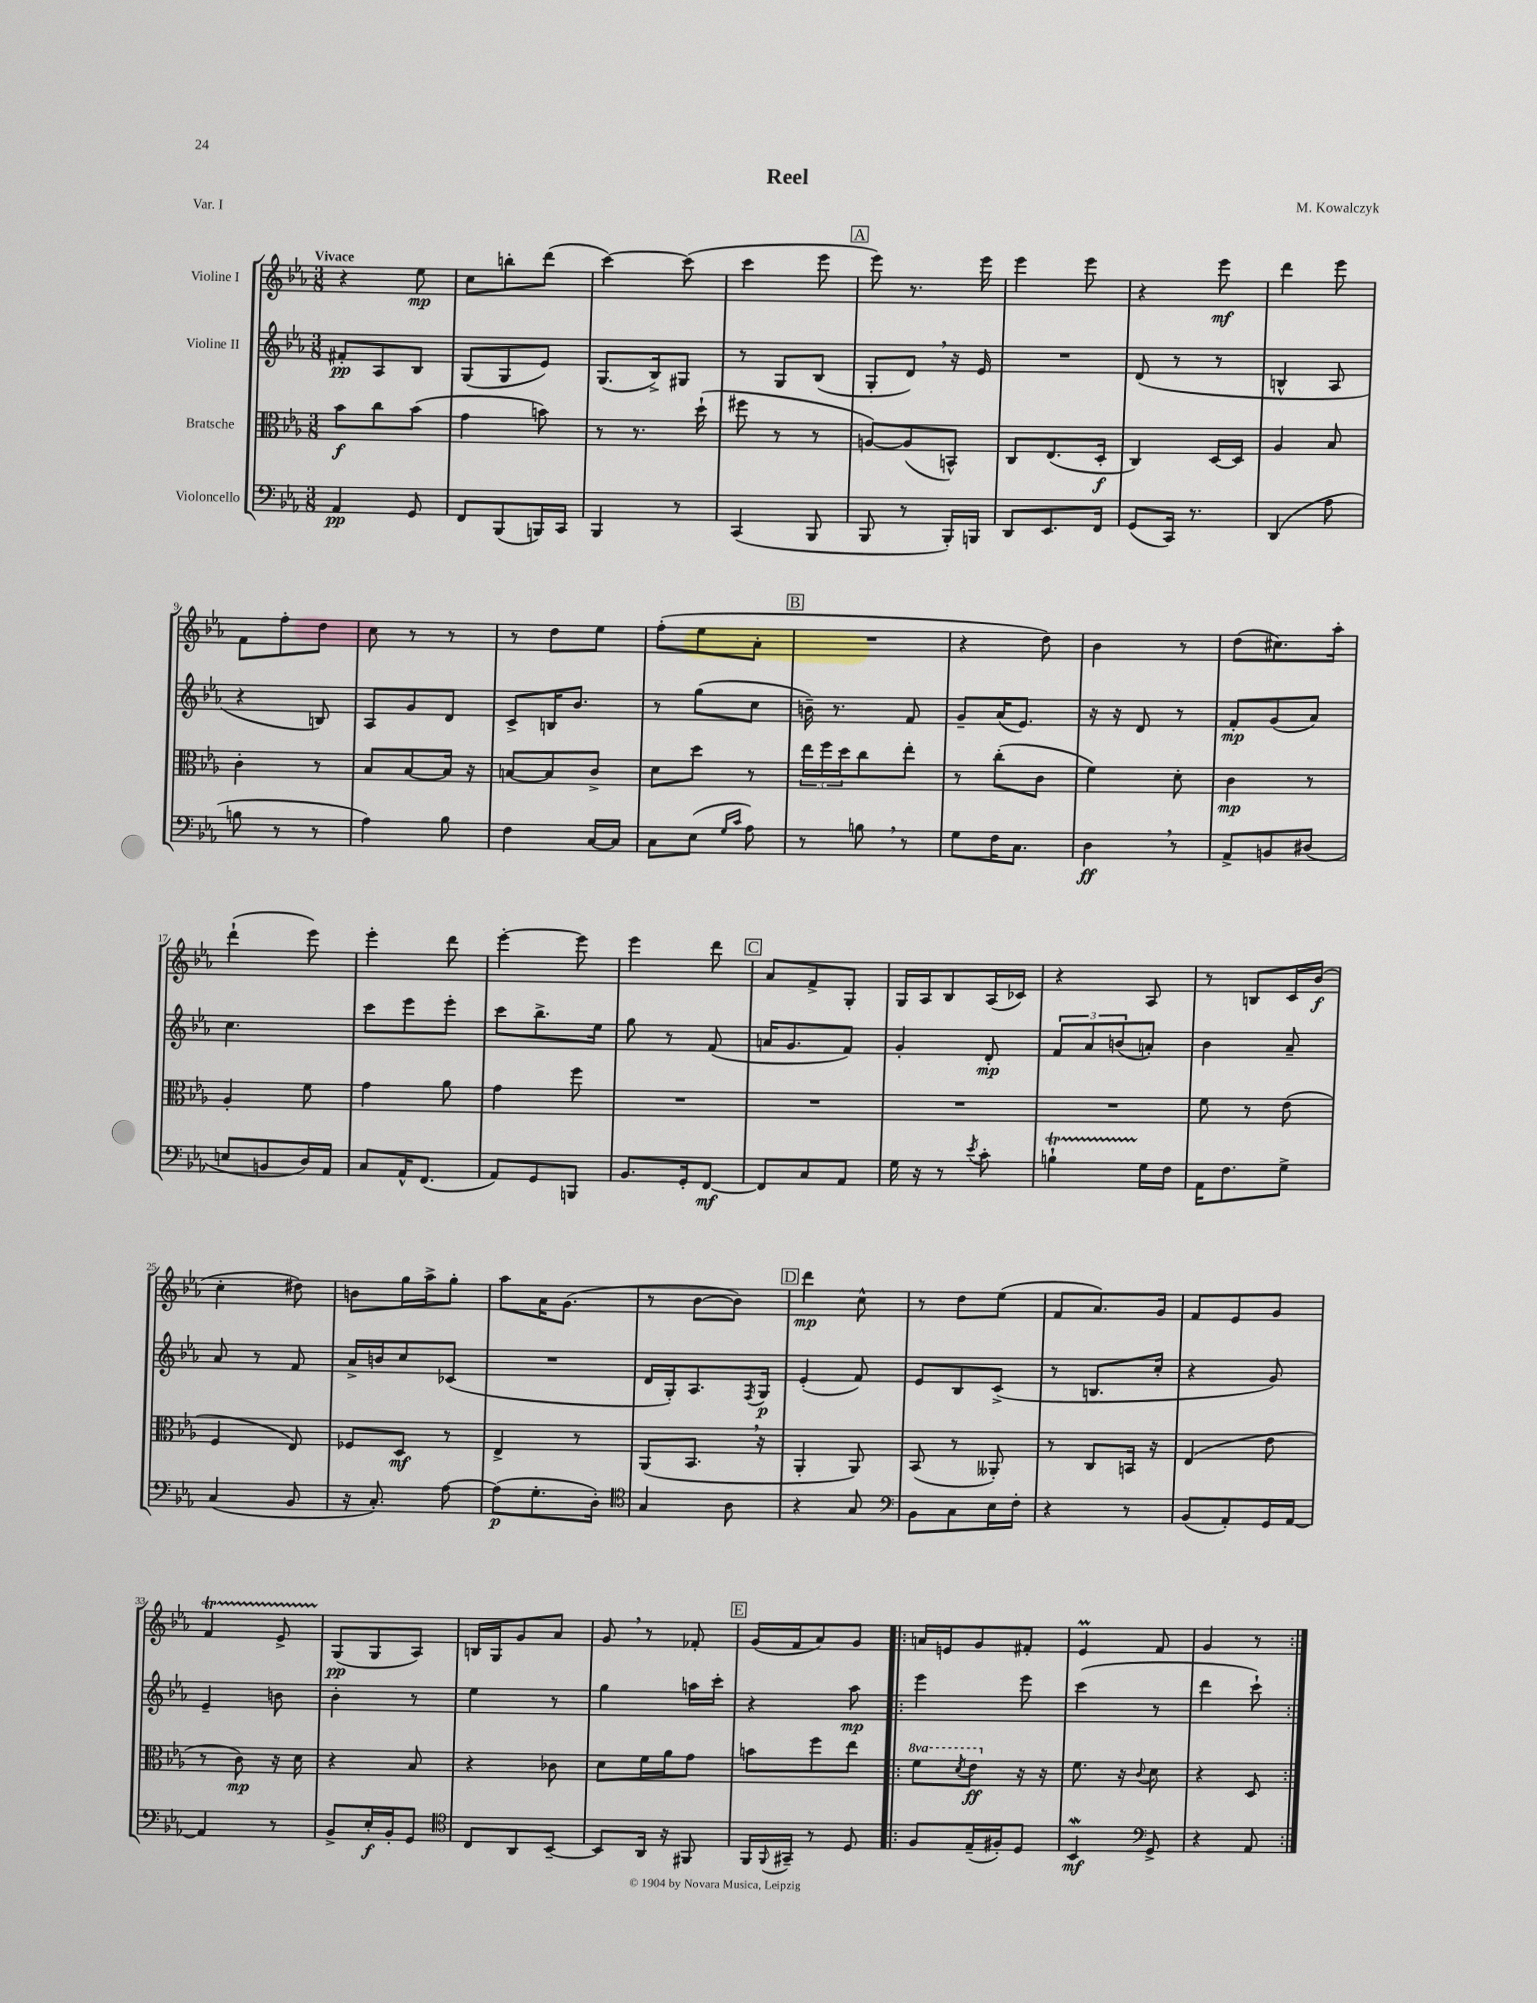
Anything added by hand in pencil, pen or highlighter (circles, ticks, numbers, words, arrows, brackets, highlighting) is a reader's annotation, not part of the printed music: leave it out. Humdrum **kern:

**kern	**kern	**kern	**kern
*staff4	*staff3	*staff2	*staff1
*clefF4	*clefC3	*clefG2	*clefG2
*k[b-e-a-]	*k[b-e-a-]	*k[b-e-a-]	*k[b-e-a-]
*M3/8	*M3/8	*M3/8	*M3/8
4AA-/	8b-\L	8f#'/L	4r
.	8cc\	8A-/	.
8GG/	(8b-\J	8B-/J	8ee-\
=	=	=	=
8FF/L	4g\	(8G/L	8cc\L
(8BBB-/	.	8G/	8bb'\
16BBB/L)	8b\)	8e-/J)	(8ddd\J
16CC/JJ	.	.	.
=	=	=	=
4BBB-/	8r	(8.G/L	[4ccc\)
.	8.r	.	.
.	.	16B-^/k)	.
8r	.	8G#/J	(8ccc\]
.	(16dd`\	.	.
=	=	=	=
(4CC/	8ff#\	8r	4ccc\
.	8r	8G/L	.
8BBB-/	8r	(8B-/J	8eee-\
=	=	=	=
8BBB-/	[8A/L)	8G'/L	8eee-\)
8r	(8A/]	8d/J)	8.r
16BBB-'/LL)	8BB^^/J)	16r	.
16BBB/JJ	.	16e-/	16eee-\
=	=	=	=
8DD/L	8C/L	4.r	4eee-\
8.EE-/	(8.E-/	.	.
.	.	.	8eee-\
16FF/Jk	16D'/Jk	.	.
=	=	=	=
(8GG/L	4C/)	(8d/	4r
16CC/Jk)	.	8r	.
8.r	.	.	.
.	[16D/LL	8r	8eee-\
.	16D/]JJ	.	.
=	=	=	=
(4DD/	4A-/	4B^^/	4ddd\
8A-\	8B-/	8A-/	8eee-\
=	=	=	=
8B\	4c'\	4r	8f\L
8r	.	.	8ff'\
8r	8r	8B/)	8dd\J
=	=	=	=
4A-\)	8B-/L	8A-/L	8cc\
.	[8B-/	8g/	8r
8B-\	16B-/]Jk	8d/J	8r
.	16r	.	.
=	=	=	=
4F\	[8B/L	8c^/L	8r
.	8B/]	16B/K	8dd\L
.	.	8.b-/J	.
[16C/LL	8c^/J	.	8ee-\J
16C/]JJ	.	.	.
=	=	=	=
8C\L	8d\L	8r	(8ff'\L
(8E-\J	8dd\J	(8gg\L	8ee-\
16qqG/LL	.	.	.
16qqc/JJ	.	.	.
8A-\)	8r	8cc\J	8a-'\J
=	=	=	=
8r	24ee-\LL	16b~\)	4.r
.	24ff\	.	.
.	.	8.r	.
.	24dd\J	.	.
8B\	8cc\	.	.
8r	8ee-'\J	8f/	.
=	=	=	=
8G\L	8r	8g~/L	4r
16F\K	(8cc'\L	(16a-/K	.
8.C\J	.	8.e-/J)	.
.	8c\J	.	8dd\)
=	=	=	=
4D\	4f\)	16r	4b-\
.	.	16r	.
.	.	8d/	.
8r	8d'\	8r	8r
=	=	=	=
8AA-^/L	4c\	8f'/L	(8dd\L
8BB/	.	(8g/	8.cc#\)
(8D#/J	8r	8a-/J)	.
.	.	.	16aa-'\Jk
=	=	=	=
8E/L	4A-'/	4.cc\	(4ddd`\
8BB/	.	.	.
16D/L)	8f\	.	8eee-\)
16AA-/JJ	.	.	.
=	=	=	=
8C/L	4g\	8ccc\L	4eee-'\
16AA-^^/K	.	8eee-\	.
(8.FF/J	.	.	.
.	8a-\	8eee-'\J	8ddd\
=	=	=	=
8AA-/L)	4g\	8ccc\L	[4eee-'\
8GG/	.	8.bb-^\	.
8BBB/J	8ff\	.	8eee-\]
.	.	16ee-\Jk	.
=	=	=	=
8.BB-/L	4.r	8gg\	4eee-\
.	.	8r	.
16GG'/k	.	.	.
[8FF/J	.	(8f/	8ddd\
=	=	=	=
8FF/]L	4.r	16a/LK	8a-/L
.	.	8.g/	.
8C/	.	.	8f^/
8AA-/J	.	8f/J)	8G'/J
=	=	=	=
16G\	4.r	4g'/	16G/LL
16r	.	.	16A-/J
8r	.	.	8B-/
8qe-/	.	.	.
8c'\	.	8d'/	(16A-/L
.	.	.	16c-/JJ)
=	=	=	=
4B`\	4.r	12f/L	4r
.	.	12a-/	.
.	.	(12b/	.
16G\LL	.	8a'/J)	8A-/
16F\JJ	.	.	.
=	=	=	=
16AA-\LK	8f\	4b-\	8r
8.F\	.	.	.
.	8r	.	8B/L
8G^\J	(8e-\	8a-~/	16c/L
.	.	.	(16b-/JJ
=	=	=	=
(4C/	4F/	8a-/	4cc'\
.	.	8r	.
8BB-/	8E-/)	8f/	8dd#\)
=	=	=	=
16r	8F-/L	16a-^/LL	8b\L
8.C'/)	.	16b/J	.
.	8D/J	8cc/	16gg\L
.	.	.	16aa-^\J
[8A-\	8r	(8c-/J	8gg'\J
=	=	=	=
(8A-\]L	4E-^/	4.r	8aa-\L
8.G'\	.	.	16a-\K
.	.	.	(8.g\J
.	8r	.	.
16D'\Jk)	.	.	.
=	=	=	=
*clefC4	*	*	*
4G/	(8AA-/L	16d/LL	8r
.	.	16G'/J)	.
.	8.BB-/J	8.A-/	[8b-\L
8A-\	.	.	8b-\]J)
.	.	8qF/	.
.	16r	16G/Jk	.
=	=	=	=
4r	4AA-'/	(4e-'/	4ddd\
8G/	8AA-/)	8f/)	8cc^^\
=	=	=	=
*clefF4	*	*	*
8BB-\L	(8BB-/	8e-/L	8r
8C\	8r	8B-/	8dd\L
16E-\L	8AA--'/)	(8c^/J	(8ee-\J
16F'\JJ	.	.	.
=	=	=	=
4r	8r	8r	8f/L
.	8C/L	8.B/L	8.a-/)
8r	16BB/Jk	.	.
.	16r	16cc'/Jk	16g/Jk
=	=	=	=
(8BB-/L	(4E-/	4r	8f/L
8AA-'/)	.	.	8e-/
16GG/L	8e-\	8g/)	8g/J
[16AA-/JJ	.	.	.
=	=	=	=
4AA-/]	8r	4e-~/	4f/
.	8c\)	.	.
8r	16r	8b\	8e-^/
.	16d\	.	.
=	=	=	=
8BB-^/L	4r	4b-'\	(8G/L
16E-'/L	.	.	8G/
16BB-'/J	.	.	.
8GG/J	8B-/	8r	8A-/J)
=	=	=	=
*clefC4	*	*	*
8C/L	4r	4ee-\	16B/LL
.	.	.	16G/J
8AA-/	.	.	8g/
[8BB-~/J	8c-\	8r	8a-/J
=	=	=	=
8BB-/]L	8d\L	4gg\	8g/
16AA-/Jk	16f\L	.	8r
16r	16a-\J	.	.
8FF#/	8g\J	16aa\LL	8f-'/
.	.	16ccc'\JJ	.
=	=	=	=
16FF/LL	8b\L	4r	(16g/LL
8qqFF/	.	.	.
16GG#~/JJ	.	.	16f/J
8r	8ff\	.	8a-/)
8D/	8ee-\J	8aa-\	8g/J
=!|:	=!|:	=!|:	=!|:
8F/L	8ff\L	4eee-\	16a/LL
.	.	.	16e/J
.	8qdd/	.	.
(16E-~/L	8ee-\J	.	8g/
16F#'/J)	.	.	.
8D/J	16r	8eee-\	8f#'/J
.	16r	.	.
=	=	=	=
4BB-/	8.f\	(4ccc\	4e-/
.	16r	.	.
*clefF4	*	*	*
.	8qqc/	.	.
8GG^/	8d\	8r	8f/
=	=	=	=
4r	4r	4ddd\	4g/
8AA-/	8D/	8ccc`\)	8r
==:|!	==:|!	==:|!	==:|!
*-	*-	*-	*-
